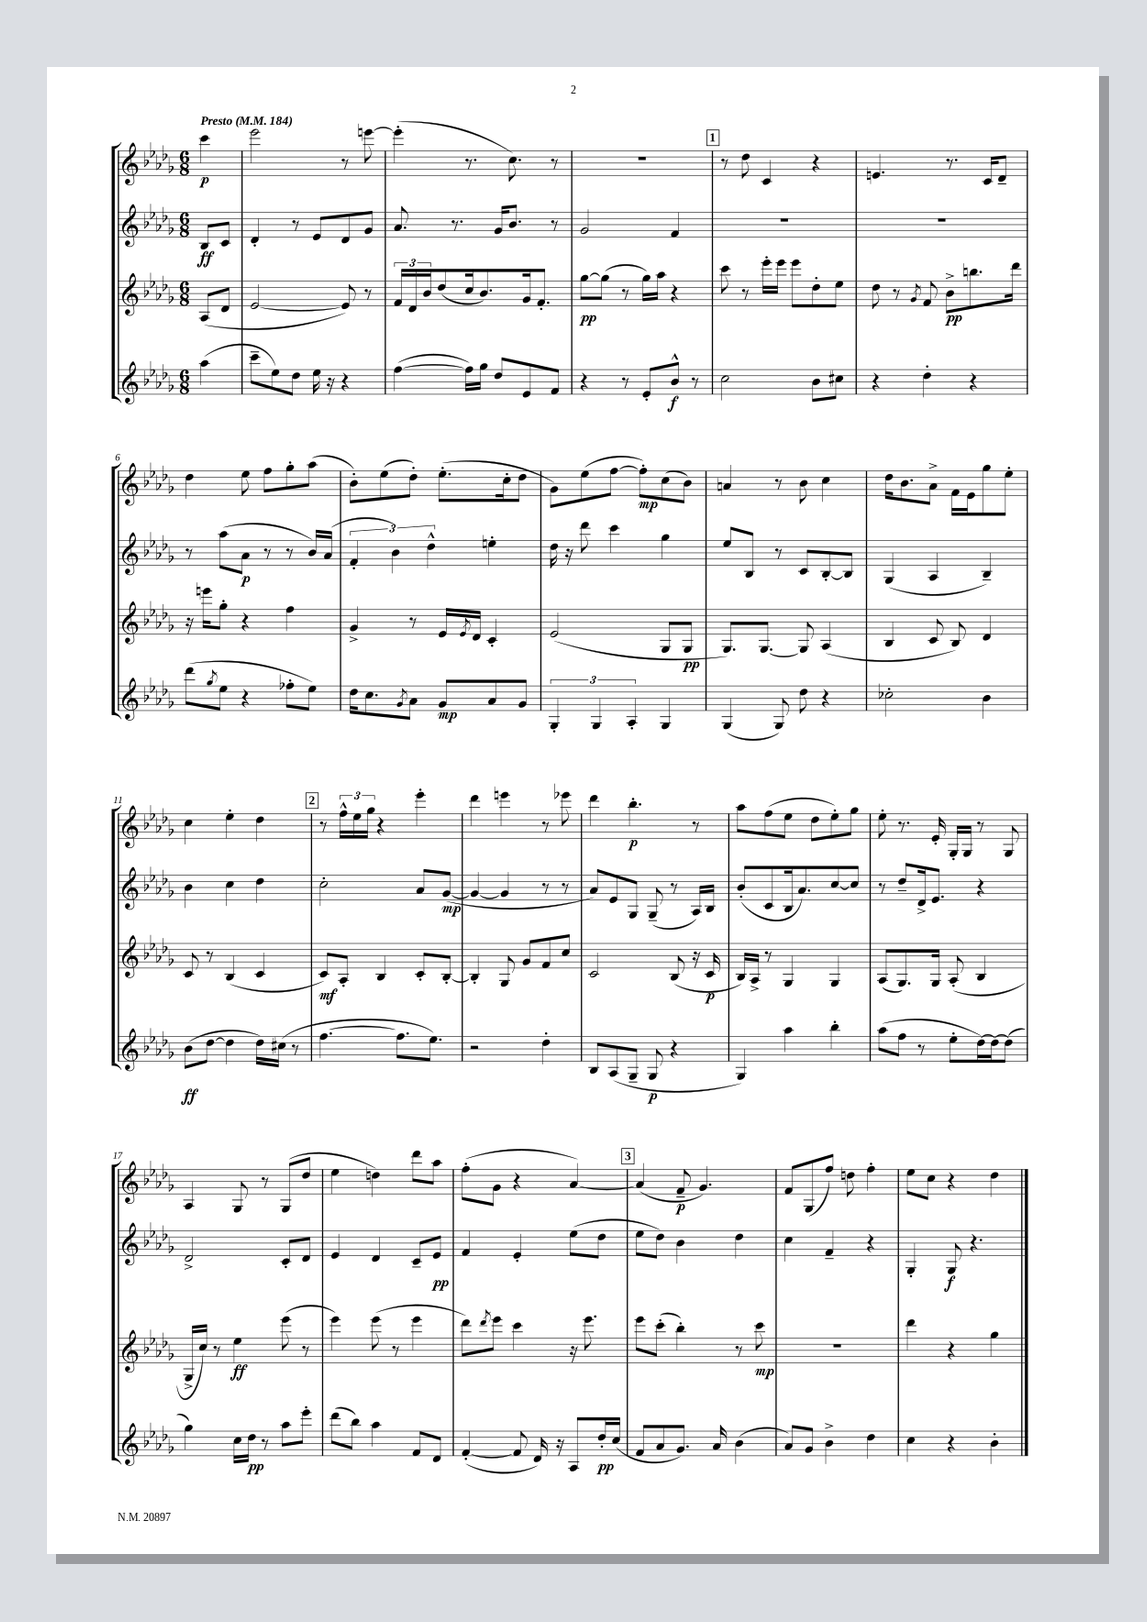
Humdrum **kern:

**kern	**kern	**kern	**kern
*staff4	*staff3	*staff2	*staff1
*clefG2	*clefG2	*clefG2	*clefG2
*k[b-e-a-d-g-]	*k[b-e-a-d-g-]	*k[b-e-a-d-g-]	*k[b-e-a-d-g-]
*M6/8	*M6/8	*M6/8	*M6/8
*MM184	*MM184	*MM184	*MM184
(4aa-	(8A-	8B-	4ccc
.	8d-	8c	.
=	=	=	=
8ccc~	[2e-	4d-'	2eee-
8ee-)	.	.	.
8dd-	.	8r	.
16ee-	.	8e-	.
16r	.	.	.
4r	8e-])	8d-	8r
.	8r	8g-	[8eee
=	=	=	=
([4ff	24f	8.a-	(4eee']
.	24d-	.	.
.	24b-	.	.
.	(8dd-	.	.
.	.	8.r	.
16ff])	16cc	.	8.r
16gg-	8.b-)	.	.
8dd-	.	16g-	.
.	.	8.b-	8.cc)
8e-	16g-	.	.
.	8.f'	.	.
8f	.	8r	8r
=	=	=	=
4r	[8gg-	2g-	2.r
.	(8gg-]	.	.
8r	8r	.	.
8e-'	16gg-)	.	.
.	16aa-	.	.
8b-^^	4r	4f	.
8r	.	.	.
=	=	=	=
2cc	8ccc	2.r	8r
.	8r	.	8dd-
.	16eee-'	.	4c
.	16eee-	.	.
.	8eee-	.	.
8b-	8dd-'	.	4r
8cc#	8ee-	.	.
=	=	=	=
4r	8dd-	2.r	4.e
.	8r	.	.
.	8qg-	.	.
4dd-'	8f	.	.
.	8b-^	.	8.r
4r	8.bb	.	.
.	.	.	16c
.	.	.	8d-~
.	16ddd-	.	.
=	=	=	=
(8ddd-	16r	8r	4dd-
.	16eee	.	.
8qgg-	.	.	.
8ee-	8gg-'	(8aa-	.
4r	4r	8a-	8ee-
.	.	8r	8ff
8ff-'	4ff	8r	8gg-'
8ee-)	.	16b-)	(8aa-
.	.	(16a-	.
=	=	=	=
16dd-	4g-^	6f'	8b-')
8.cc	.	.	.
.	.	.	(8ee-
.	.	6b-)	.
8qg-	.	.	.
8a-	8r	.	8dd-')
.	.	6dd-^^	.
8g-	16e-	.	(8.ee-'
.	8qe-	.	.
.	16d-	.	.
8a-	4c'	4ee'	.
.	.	.	16cc'
8g-	.	.	8dd-
=	=	=	=
6G-'	(2e-	16dd-	8g-)
.	.	16r	.
.	.	8ddd-	(8ee-
6G-	.	.	.
.	.	4ccc	[8ff
6A-'	.	.	.
.	.	.	8ff'])
4G-	8G-	4gg-	(8cc
.	8G-	.	8b-)
=	=	=	=
(4G-	8.G-)	8ee-	4a
.	.	8B-	.
.	[8.G-	.	.
8G-)	.	8r	8r
8dd-	8G-]	8c	8b-
4r	(4A-	[8B-'	4cc
.	.	8B-]	.
=	=	=	=
2cc-'	4B-	(4G-	16dd-
.	.	.	8.b-
.	8c	4A-	8a-^
.	8B-)	.	16f
.	.	.	16e-
4b-	4d-	4B-~)	8gg-
.	.	.	8ee-'
=	=	=	=
(8b-	8c	4b-	4cc
[8dd-	8r	.	.
4dd-]	(4B-	4cc	4ee-'
16dd-)	4c	4dd-	4dd-
(16cc#	.	.	.
8r	.	.	.
=	=	=	=
[4.ff	8c)	2cc'	8r
.	8A-'	.	24ff^^
.	.	.	24ee-
.	.	.	24gg-
.	4B-	.	4r
8.ff]	.	.	.
.	8c'	8a-	4eee-'
8.ee-)	.	.	.
.	[8B-'	([8g-	.
=	=	=	=
2r	4B-']	4g-_	4ddd-
.	8G-	4g-]	4eee
.	8g-	.	.
4dd-'	8f	8r	8r
.	8cc	8r	8eee-
=	=	=	=
8B-	2c	8a-)	4ddd-
(8A-	.	8e-	.
8G-~	.	8G-	4.bb-'
8G-	.	(8G-~	.
4r	(8B-	8r	.
.	16r	16A-)	8r
.	16c	16B-	.
=	=	=	=
4G-)	16B-)	(8b-'	8aa-
.	16A-^	.	.
.	8r	8c	(8ff
4aa-	4G-	16B-	8ee-
.	.	8.a-)	.
.	.	.	8dd-
4bb-'	4G-	[8cc	8ee-')
.	.	8cc]	8gg-
=	=	=	=
(8aa-	(8A-	8r	8ee-'
8ff	8.G-)	8dd-~	8.r
8r	.	16d-^	.
.	16G-	8.e-	16e-'
8ee-'	(8A-'	.	16G-'
.	.	.	16G-
[16dd-)	4B-	4r	8r
16dd-_	.	.	.
(8dd-]	.	.	8G-
=	=	=	=
4gg-)	16G-^	2d-^	4A-
.	16cc)	.	.
.	8r	.	.
16cc	4ee-	.	8G-
16dd-	.	.	.
8r	.	.	8r
8aa-	(8eee-	8c'	(8G-
8eee-'	8r	8d-	8dd-
=	=	=	=
(8ddd-	4eee-)	4e-	4ee-
8bb-)	.	.	.
4aa-	(8eee-	4d-	4dd)
.	8r	.	.
8f	4eee-	8c~	8ddd-
8d-	.	8e-	8aa-
=	=	=	=
([4f'	8ddd-)	4f	(8ff'
.	8qddd-	.	.
.	8eee-	.	8g-
8f]	4ccc	4e-'	4r
16d-)	.	.	.
16r	.	.	.
8A-	16r	(8ee-	[4a-)
.	8.eee-	.	.
16dd-'	.	8dd-	.
(16cc	.	.	.
=	=	=	=
8f	8eee-	8ee-	(4a-]
8a-	(8ccc'	8dd-)	.
8.g-)	4bb-')	4b-	8f~
.	.	.	4.g-)
16a-	.	.	.
(4b-	8r	4dd-	.
.	8ccc	.	.
=	=	=	=
8a-)	2.r	4cc	8f
8g-	.	.	(8G-
4b-^	.	4f~	8ff)
.	.	.	8dd
4dd-	.	4r	4ff'
=	=	=	=
4cc	4ddd-	4G-'	8ee-
.	.	.	8cc
4r	4r	8G-	4r
.	.	4.r	.
4b-'	4gg-	.	4dd-
==	==	==	==
*-	*-	*-	*-
